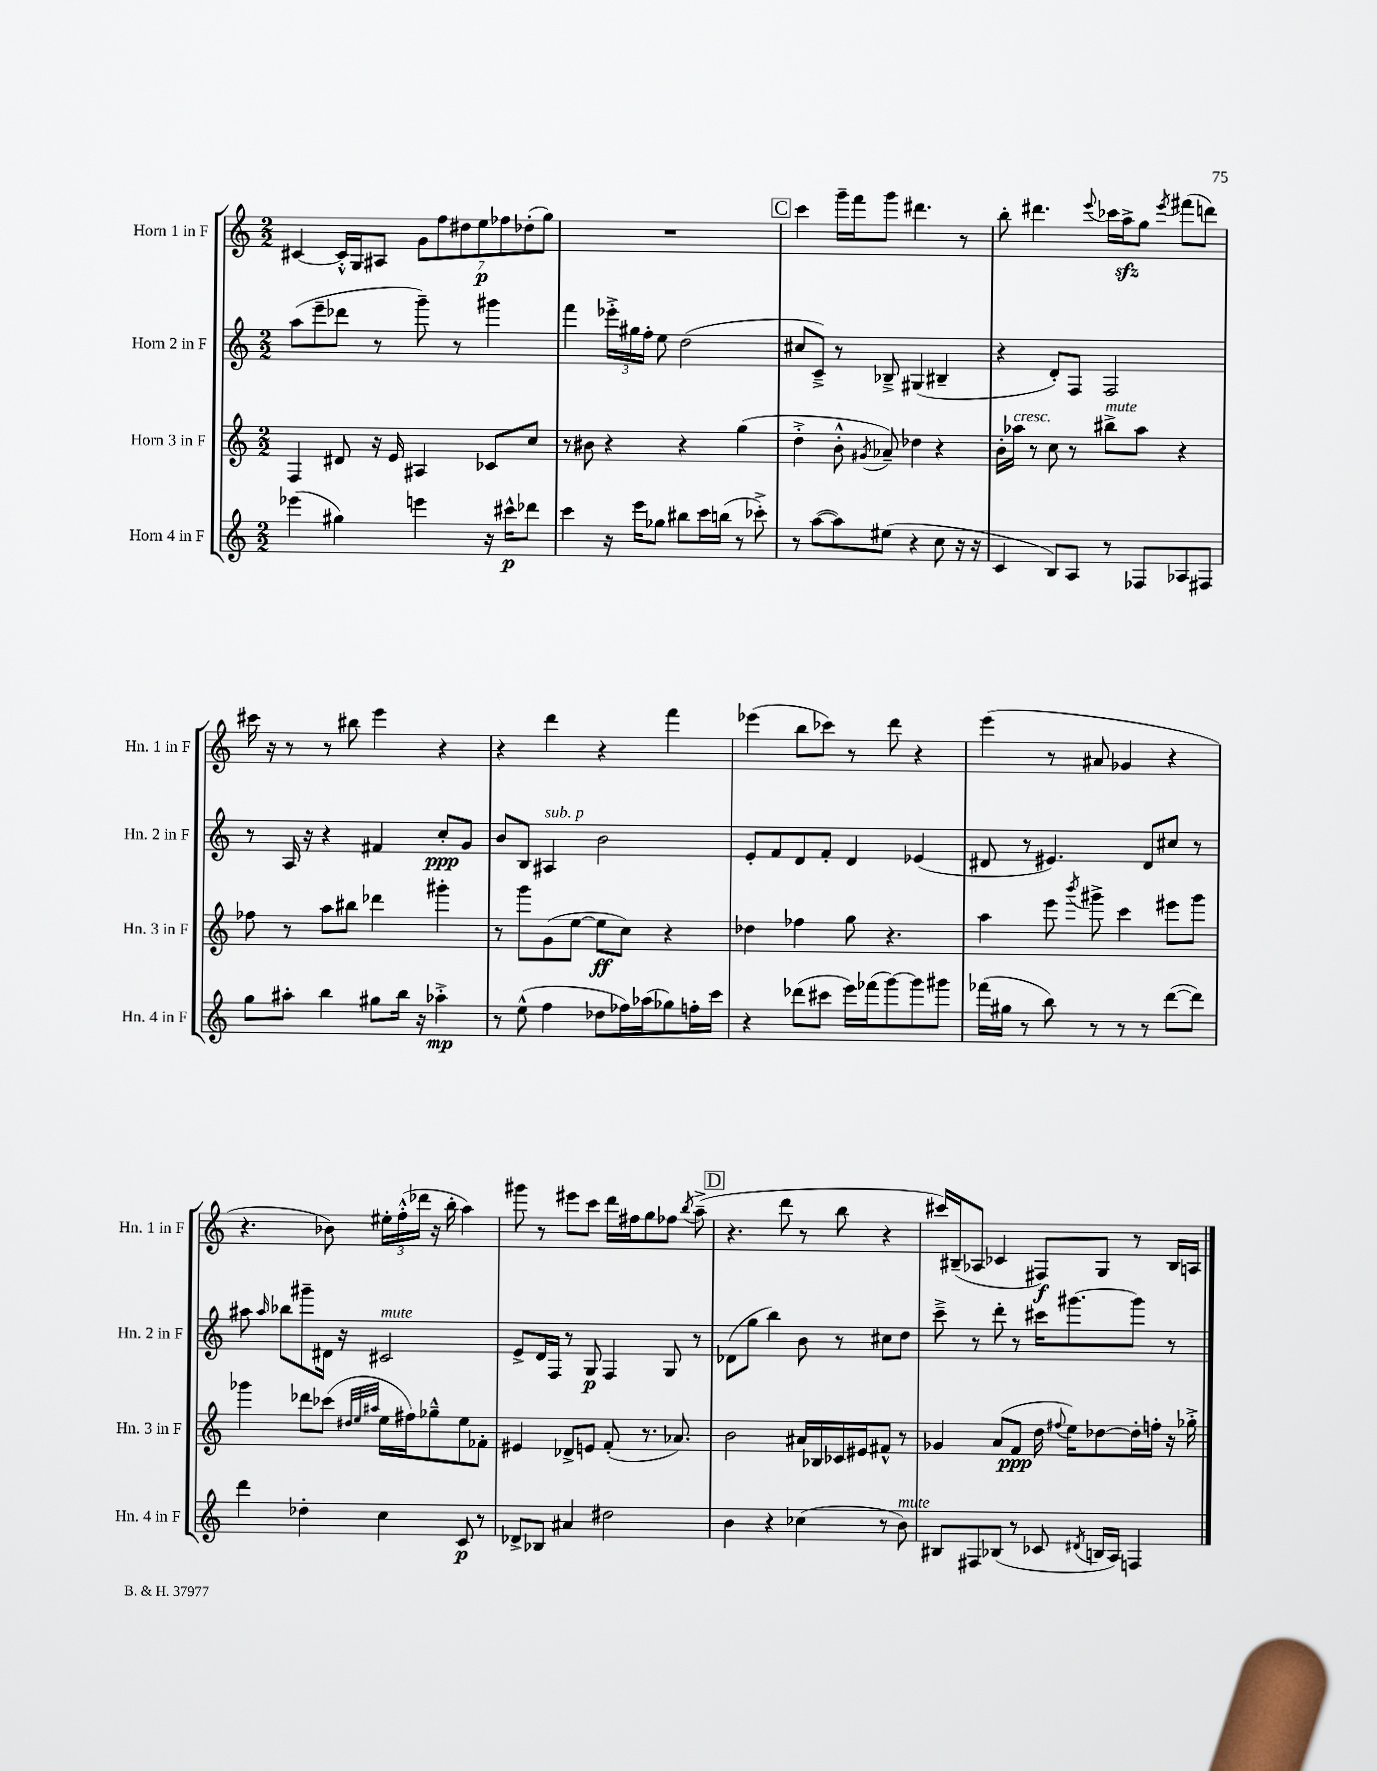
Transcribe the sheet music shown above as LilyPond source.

<<
\new StaffGroup <<
\new Staff = "s0" \with { instrumentName = "Horn 1 in F" shortInstrumentName = "Hn. 1 in F" } {
    \clef treble \key c \major \numericTimeSignature \time 2/2
    \autoBeamOff cis'4~ cis'16[-.-^ g16 ais8] \tuplet 7/4 { g'8[ f''8 dis''8 e''8\p fes''8 des''8-.( g''8]) } |
    R1 |
    \mark \markup { \box "C" } c'''4 g'''16[-- f'''16 g'''8] dis'''4. r8 |
    b''8-. dis'''4. \appoggiatura { e'''8 } ces'''16[ a''16->\sfz g''8] \acciaccatura { e'''8 } fis'''8[( d'''8]) |
    cis'''16 r16 r8 r8 bis''8 e'''4 r4 |
    r4 d'''4 r4 f'''4 |
    ees'''4( b''8[ ces'''8]) r8 d'''8 r4 |
    e'''4( r8 ais'8 ges'4 r4 |
    r4. bes'8) \tuplet 3/2 { eis''16[-. f''16-.-^( des'''16] } r16 b''16-. a''4) |
    gis'''8 r8 eis'''8[ c'''8] d'''16[ fis''16 g''8 fes''8] \acciaccatura { b''8 } a''8--->( |
    \mark \markup { \box "D" } r4. d'''8 r8 b''8 r4 |
    cis'''16[) bis16--( aes8] ces'4 fis8[\f) g8] r8 bis16[ a16] \bar "|." |
}
\new Staff = "s1" \with { instrumentName = "Horn 2 in F" shortInstrumentName = "Hn. 2 in F" } {
    \clef treble \key c \major \numericTimeSignature \time 2/2
    \autoBeamOff a''8[( e'''8-- des'''8] r8 g'''8--) r8 gis'''4 |
    f'''4 \tuplet 3/2 { ees'''16[-.-> gis''16 f''16]-. } e''8 d''2( |
    \mark \markup { \box "C" } cis''8[ c'8]--->) r8 bes8---> gis4( bis4-- |
    r4 d'8[-.) f8] f2 |
    r8 a16 r16 r4 fis'4 c''8[-.\ppp g'8] |
    b'8[ b8] ais4^\markup { \italic "sub. p" } b'2 |
    e'8[-. f'8 d'8 f'8]-. d'4 ees'4( |
    dis'8 r8 eis'4.) dis'8[ cis''8] r8 |
    ais''8 \grace { ais''16 } bes''8[ gis'''8-- dis'16] r16 cis'2^\markup { \italic "mute" } |
    e'8[-> d'16 f16] r8 g8\p f4 g8 r8 |
    \mark \markup { \box "D" } des'8[( g''8] b''4) b'8 r8 cis''8[ d''8] |
    c'''8---> r8 d'''8-. r8 cis'''16[ gis'''8.~ gis'''8] r8 \bar "|." |
}
\new Staff = "s2" \with { instrumentName = "Horn 3 in F" shortInstrumentName = "Hn. 3 in F" } {
    \clef treble \key c \major \numericTimeSignature \time 2/2
    \autoBeamOff f4 dis'8 r16 e'16 ais4 ces'8[ c''8] |
    r8 bis'8 r4 r4 g''4( |
    \mark \markup { \box "C" } d''4-.-> b'8-.-^ \acciaccatura { gis'8 } aes'8--) des''4 r4 |
    b'16[-. aes''16]^\markup { \italic "cresc." } r8 c''8 r8 bis''8[->^\markup { \italic "mute" } aes''8] r4 |
    fes''8 r8 a''8[ bis''8] des'''4 gis'''4-. |
    r8 g'''8[ g'8( e''8]~ e''8[\ff c''8]) r4 |
    des''4 fes''4 g''8 r4. |
    a''4 e'''8 \acciaccatura { b'''8 } gis'''8-> c'''4 eis'''8[ gis'''8] |
    ges'''4 des'''8[ ces'''8]( \grace { dis''32[ e''32 ais''32] } e''16[ fis''16) ges''8---^ e''8 fes'8]-. |
    eis'4 des'8[-> e'8] f'8-.( r8. aes'8.) |
    \mark \markup { \box "D" } b'2 ais'16[ bes16 ces'16 eis'16 fis'8]-^ r8 |
    ges'4 a'8[( f'8]\ppp d''16 \appoggiatura { fis''8 } e''16[) des''8~ des''16-. f''16]-. r16 ges''16-.-> \bar "|." |
}
\new Staff = "s3" \with { instrumentName = "Horn 4 in F" shortInstrumentName = "Hn. 4 in F" } {
    \clef treble \key c \major \numericTimeSignature \time 2/2
    \autoBeamOff ees'''4( gis''4) e'''4 r16 cis'''16[-^\p des'''8] |
    c'''4 r16 e'''16[ ges''8] bis''8[ c'''16 b''16]( r8 ces'''8-.->) |
    \mark \markup { \box "C" } r8 a''8[~( a''8) eis''8]( r4 c''8 r16 r16 |
    c'4 b8[) a8] r8 fes8[ aes8 fis8] |
    g''8[ ais''8]-. b''4 gis''8[ b''16] r16 aes''4-.->\mp |
    r8 e''8-^( f''4 des''8[ fes''16) aes''16( ges''8) f''16-. c'''16] |
    r4 des'''8[( cis'''8] e'''16[) fes'''16( g'''8~) g'''8 gis'''8] |
    fes'''16[( gis''16] r8 b''8) r8 r8 r8 d'''8[~( d'''8]) |
    d'''4 des''4-. c''4 c'8\p r8 |
    des'8[-> bes8] ais'4 dis''2 |
    \mark \markup { \box "D" } b'4 r4 ces''4( r8 b'8^\markup { \italic "mute" }) |
    bis8[ fis8 bes8]( r8 ces'8 \acciaccatura { dis'8 } b16[ a16]) f4 \bar "|." |
}
>>
>>
\layout { \context { \Score \remove "Bar_number_engraver" } }
